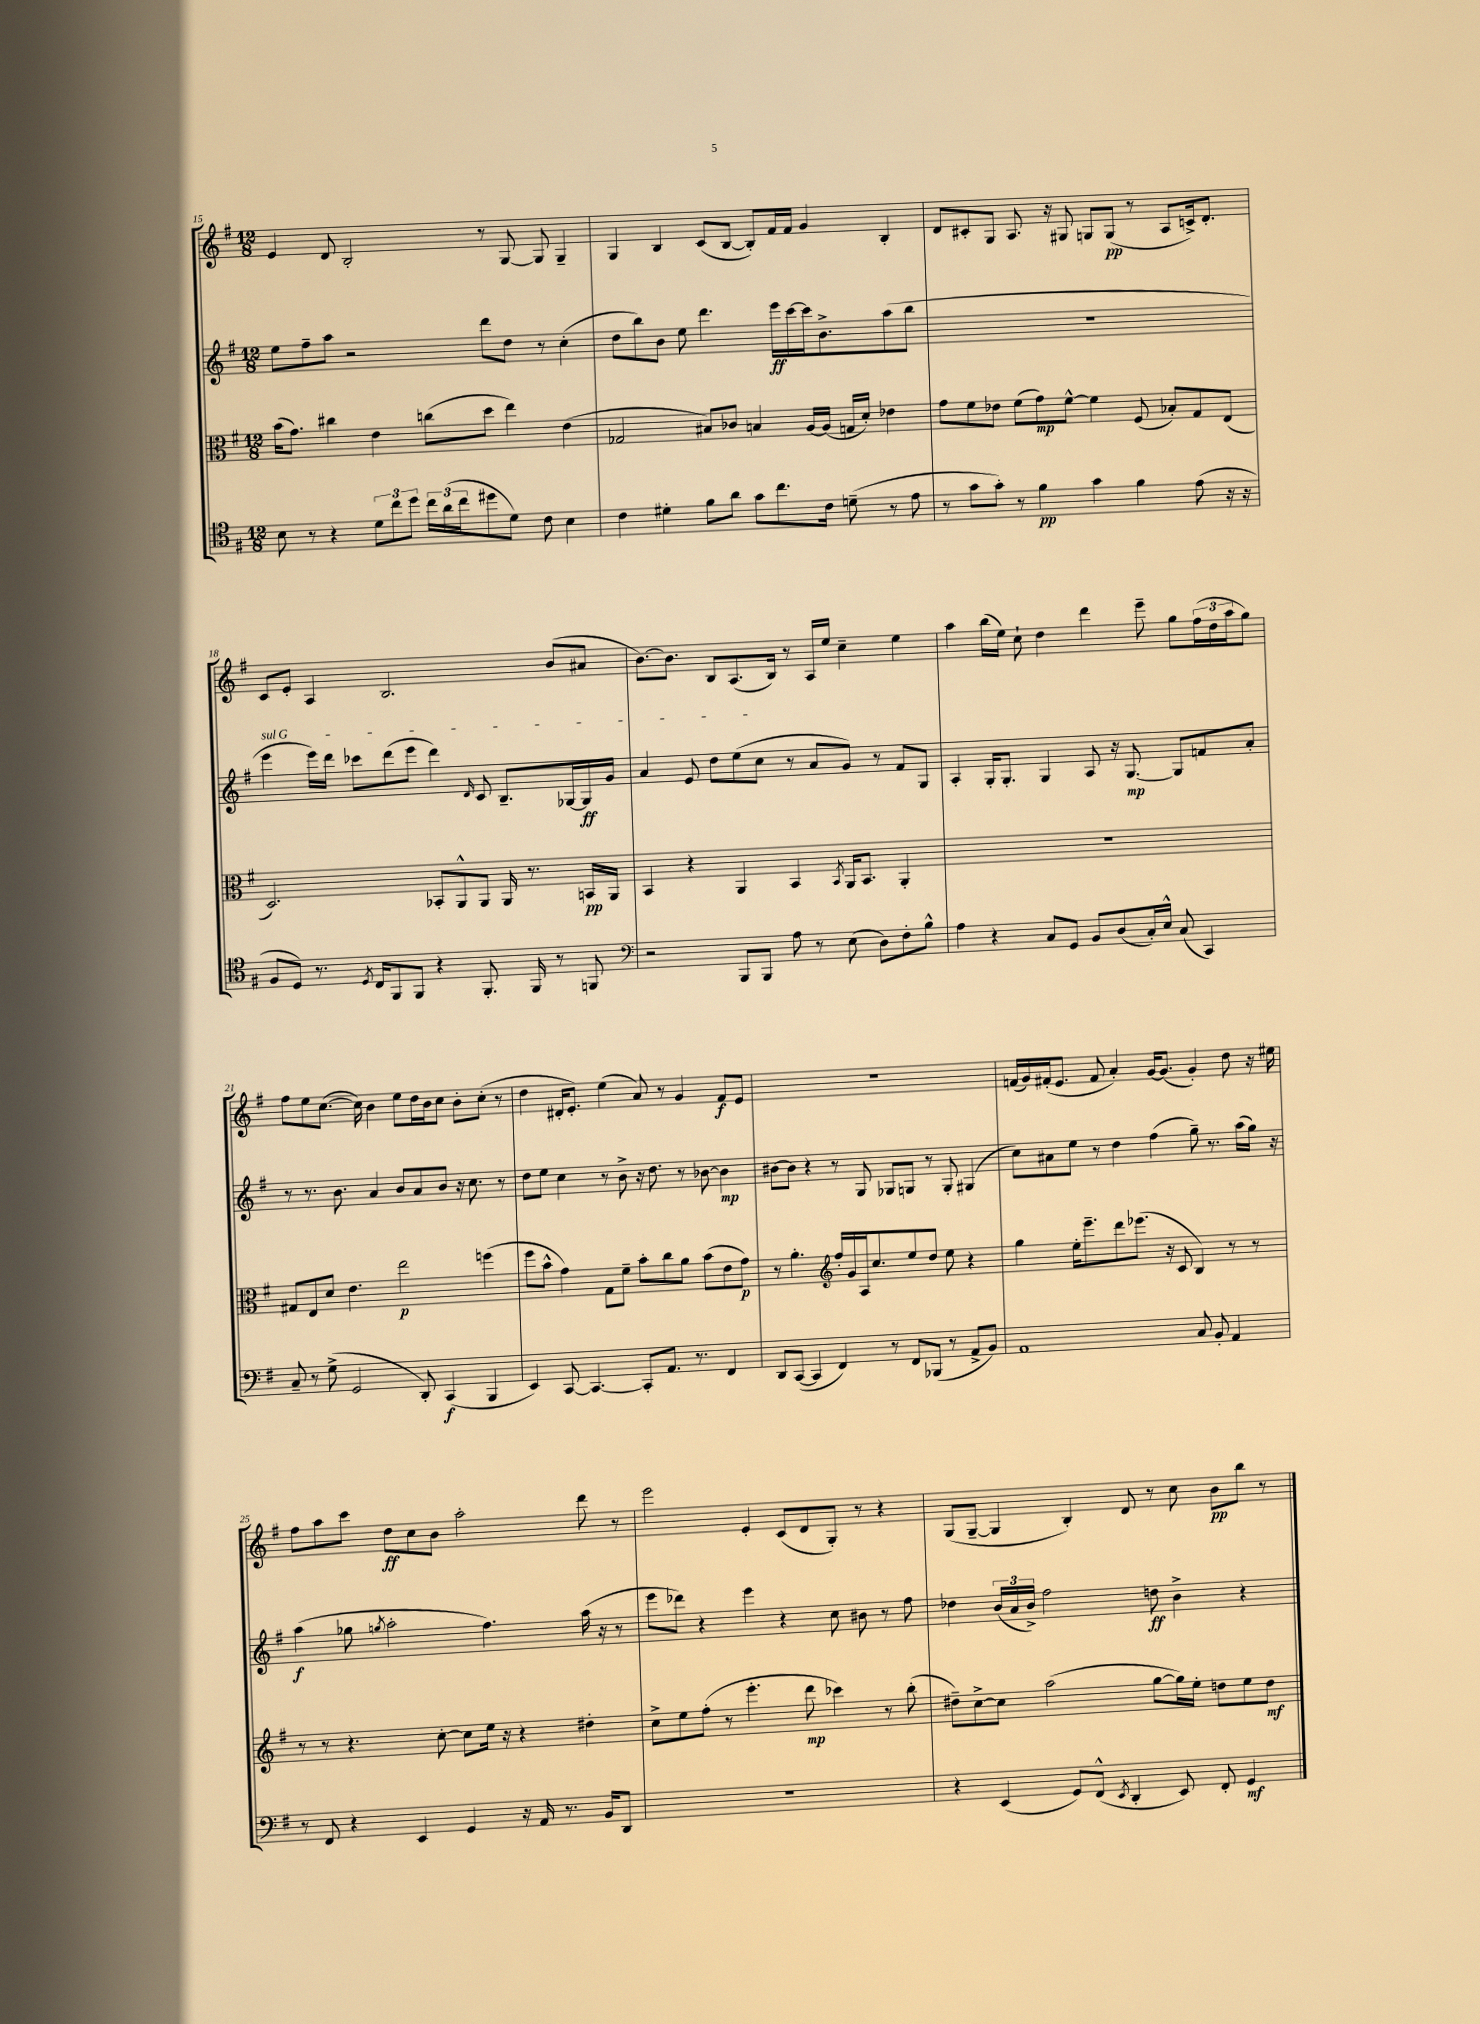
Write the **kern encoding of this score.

**kern	**kern	**kern	**kern
*staff4	*staff3	*staff2	*staff1
*clefC4	*clefC3	*clefG2	*clefG2
*k[f#]	*k[f#]	*k[f#]	*k[f#]
*M12/8	*M12/8	*M12/8	*M12/8
8B	(16b	8ee	4e
.	8.g)	.	.
8r	.	8ff#~	.
4r	4cc#	8aa	8d
.	.	2r	2B'
12d	4e	.	.
12cc	.	.	.
12dd	.	.	.
24cc	(8cc	.	.
(24a	.	.	.
24cc	.	.	.
8dd#	8dd	8ddd	8r
8d)	4ee)	8dd	[8G
8c	.	8r	8G]
4B	(4e	(4cc'	4G~
=	=	=	=
4c	2G-	8dd	4G
.	.	8bb)	.
4d#'	.	8b	4B
.	.	8ee	.
8f#	8B#)	4.ddd	(8c
8a	8c-	.	[8B
8g	4B	.	8B'])
8.cc	.	16eee	16f#
.	.	[16ccc	16f#
.	[16A	16ccc]	4g
16c	(16A]	8.b^	.
(8d~	16G	.	.
.	16d')	.	.
8r	4e-	(8aa	4B'
8e	.	8bb	.
=	=	=	=
8r	8g	1.r	8d
8g	8f#	.	8c#'
8g')	8e-	.	8G
8r	(8f#	.	8.A
4f#	8g)	.	.
.	.	.	16r
.	[8f#^^	.	8G#
4g	4f#]	.	8G
.	.	.	(8G
4f#	(8F#	.	8r
.	8B-')	.	8A
(8e	8G	.	16c^)
.	.	.	8.d'
16r	(8E	.	.
16r	.	.	.
=	=	=	=
8F#	2.D)	4eee	8c
8D)	.	.	8e'
8.r	.	16eee)	4A
.	.	16ddd	.
.	.	8ccc-	.
8qD	.	.	.
16C	.	.	.
8FF#	.	(8ddd	2.B
8FF#	.	8eee	.
4r	8BB-'	4ddd)	.
.	8AA^^	.	.
.	.	16qqd	.
8.FF#'	8AA	8c	.
.	16AA	8.B~	.
16FF#	8.r	.	.
8r	.	.	(8b
.	.	[16G-	.
8FF	16BB	16G-]	8a#
.	16AA	16g	.
=	=	=	=
*clefF4	*	*	*
2r	4BB	4a	[8.b)
.	.	.	8.b]
.	4r	8e	.
.	.	8dd	8B
8BBB	4AA	(8ee	(8.A
8BBB	.	8cc	.
.	.	.	16B)
8A	4BB	8r	8r
8r	.	8a	16A
.	.	.	16ee
.	8qBB	.	.
(8E	16AA	8g)	4cc~
.	8.BB	.	.
8D)	.	8r	.
8F#'	4AA'	8f#	4ee
8B^^	.	8G	.
=	=	=	=
4A	1.r	4A'	4aa
4r	.	16G'	(16bb
.	.	8.G'	16ee)
.	.	.	8cc`
8C	.	4G	4dd
8GG	.	.	.
8BB	.	8A	4ddd
(8D	.	16r	.
.	.	[8.G	.
16C')	.	.	8eee~
16E^^	.	.	.
(8C	.	8G]	8gg
4CC)	.	8f	(24ff#
.	.	.	24dd
.	.	.	24aa
.	.	8a'	8gg)
=	=	=	=
8C~	8G#	8r	8ff#
8r	8E	8.r	8ee
(8G^	8d	.	([8.cc
.	.	8.b	.
2GG	4.e	.	.
.	.	.	16cc])
.	.	4a	4b
.	2ee	8b	8ee
8DD')	.	8a	16dd
.	.	.	16b
(4CC	.	8b	8cc
.	.	16r	8b'
.	.	8.cc	.
4BBB	(4ff	.	(8cc'
.	.	8r	8r
=	=	=	=
4EE)	8ff#	8dd	4dd
.	8b^^	8ee	.
[8CC	4g)	4cc	16d#'
.	.	.	8.e')
4.CC_	.	.	.
.	8G	8r	(4ee
.	8f#~	8b^	.
8CC']	8b'	16r	8a)
.	.	8.dd	.
8.AA	8cc	.	8r
.	8a	8r	4g
8.r	.	.	.
.	(8b	[8b-	.
4FF#	8e	4b-]	8f#
.	8g)	.	8e
=	=	=	=
8DD	8r	[8b#	1.r
([8CC	4.a'	8b#]	.
4CC]	.	4r	.
*	*clefG2	*	*
4FF#)	16ff#'	8r	.
.	16g	.	.
.	16A	8G	.
.	8.cc	.	.
8r	.	8G-	.
8FF#	8ee	8G	.
(8BBB-	8dd	8r	.
8r	8ee	8G'	.
8AA^	4r	(4G#	.
8BB)	.	.	.
=	=	=	=
1AA	4gg	8cc)	(16f
.	.	.	16g)
.	.	8a#	(16f#'
.	.	.	8.e
.	16ee'	8ee	.
.	8.eee~	.	.
.	.	8r	8f#
.	8ddd	4dd	4a')
.	(8.eee-	.	.
.	.	(4ff#	[16g
.	16r	.	(8.g]
.	8c	.	.
8C	4B)	8gg~)	4g')
8BB'	.	8.r	.
4AA	8r	.	8dd
.	.	(16aa	.
.	8r	16gg)	16r
.	.	16r	16ee#
=	=	=	=
8r	8r	(4aa	8ff#
8FF#	8r	.	8aa
4r	4.r	8gg-	8ccc
.	.	8qgg	.
.	.	2aa'	8dd
4EE	.	.	8cc
.	[8cc'	.	8b
4GG	8cc]	.	2aa'
.	16ee	4.ff#)	.
.	16r	.	.
16r	4r	.	.
16AA	.	.	.
8.r	.	.	.
.	4dd#'	(16aa	8ddd
16BB	.	16r	.
8DD	.	8r	8r
=	=	=	=
1.r	8cc^	8eee	2eee
.	8ee	8ddd-)	.
.	(8ff#'	4r	.
.	8r	.	.
.	4.eee'	4eee	4e'
.	.	4r	(8c
.	8ddd	.	8d
.	4ccc-)	8cc	8G')
.	.	8b#	8r
.	8r	8r	4r
.	(8bb'	8ff#	.
=	=	=	=
4r	8dd#~)	4dd-	(8G
.	[8cc^	.	[8G~
(4EE	8cc]	(24b	4G]
.	.	24a	.
.	.	24b^)	.
.	(2aa	2ff#	.
8GG)	.	.	4B')
(8FF#^^	.	.	.
8qEE	.	.	.
4DD'	.	.	8d
.	[8gg	8dd	8r
8EE)	16gg])	4b^	8cc
.	16ee'	.	.
8FF#'	8dd	.	8b
4GG	8ee	4r	8bb
.	8dd	.	8r
==	==	==	==
*-	*-	*-	*-
